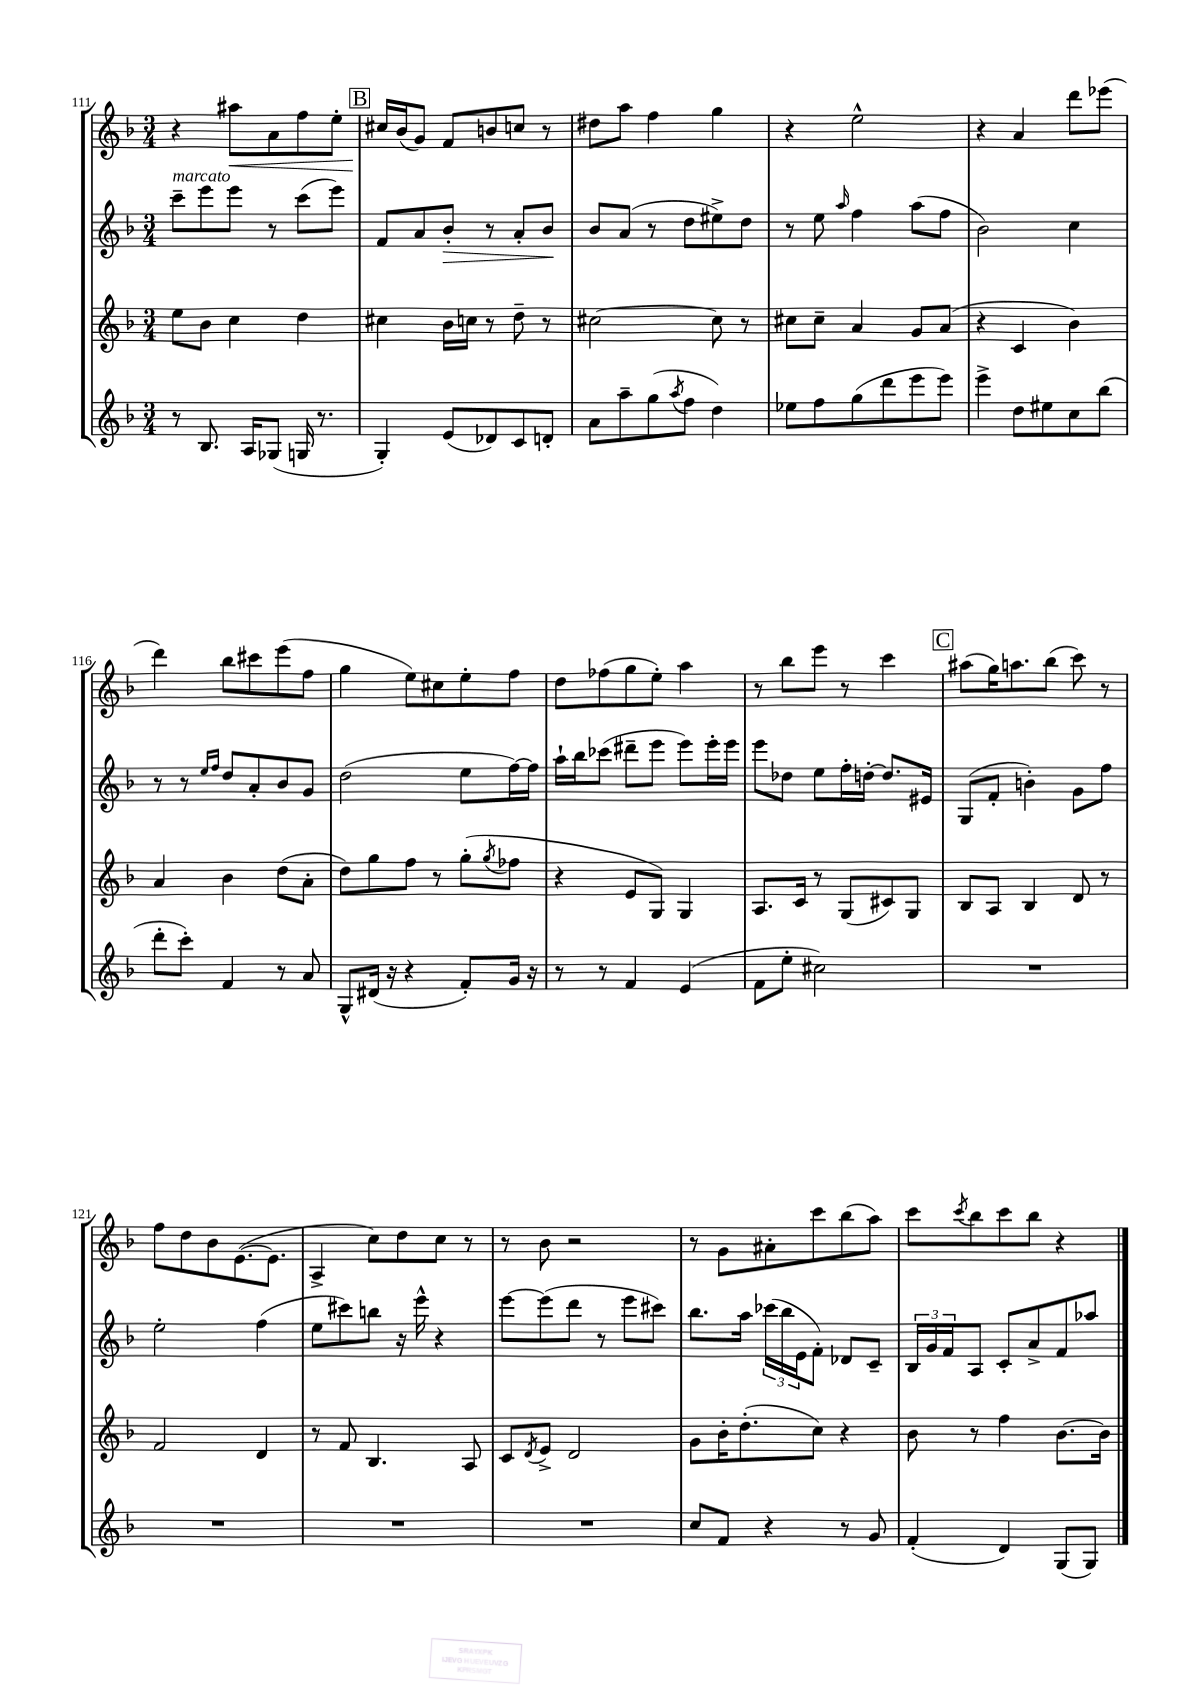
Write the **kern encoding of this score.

**kern	**kern	**kern	**kern
*staff4	*staff3	*staff2	*staff1
*clefG2	*clefG2	*clefG2	*clefG2
*k[b-]	*k[b-]	*k[b-]	*k[b-]
*M3/4	*M3/4	*M3/4	*M3/4
8r	8ee	8ccc~	4r
8.B-	8b-	8eee	.
.	4cc	8eee	8aa#
16A	.	.	.
(8G-	.	8r	8a
16G	4dd	(8ccc	8ff
8.r	.	.	.
.	.	8eee)	8ee'
=	=	=	=
4G')	4cc#	8f	16cc#
.	.	.	(16b-
.	.	8a	8g)
(8e	16b-	8b-'	8f
.	16cc	.	.
8d-)	8r	8r	8b
8c	8dd~	8a'	8cc
8d'	8r	8b-	8r
=	=	=	=
8a	[2cc#	8b-	8dd#
8aa~	.	(8a	8aa
(8gg	.	8r	4ff
8qaa	.	.	.
8ff	.	8dd	.
4dd)	8cc#]	8ee#^)	4gg
.	8r	8dd	.
=	=	=	=
8ee-	8cc#	8r	4r
8ff	8cc#~	8ee	.
.	.	16qqaa	.
(8gg	4a	4ff	2ee^^
8ddd	.	.	.
8eee	8g	(8aa	.
8eee)	(8a	8ff	.
=	=	=	=
4eee^	4r	2b-)	4r
8dd	4c	.	4a
8ee#	.	.	.
8cc	4b-)	4cc	8ddd
(8bb-	.	.	(8eee-
=	=	=	=
8ddd'	4a	8r	4ddd)
8ccc')	.	8r	.
.	.	16qqee	.
.	.	16qqff	.
4f	4b-	8dd	8bb-
.	.	8a'	8ccc#
8r	(8dd	8b-	(8eee
8a	8a'	8g	8ff
=	=	=	=
8G^^	8dd)	(2dd	4gg
(16d#	8gg	.	.
16r	.	.	.
4r	8ff	.	8ee)
.	8r	.	8cc#
8f')	(8gg'	8ee	8ee'
.	8qgg	.	.
16g	8ff-	[16ff)	8ff
16r	.	16ff]	.
=	=	=	=
8r	4r	16aa`	8dd
.	.	16bb-	.
8r	.	(8ccc-	(8ff-
4f	8e	8ddd#~	8gg
.	8G)	8eee	8ee')
(4e	4G	8eee)	4aa
.	.	16eee'	.
.	.	16eee	.
=	=	=	=
8f	8.A	8eee	8r
8ee'	.	8dd-	8bb-
.	16c	.	.
2cc#)	8r	8ee	8eee
.	(8G	16ff'	8r
.	.	[16dd'	.
.	8c#)	8.dd]	4ccc
.	8G	.	.
.	.	16e#	.
=	=	=	=
2.r	8B-	(8G	(8aa#
.	8A	8f'	16gg)
.	.	.	8.aa
.	4B-	4b')	.
.	.	.	(8bb-
.	8d	8g	8ccc)
.	8r	8ff	8r
=	=	=	=
2.r	2f	2ee'	8ff
.	.	.	8dd
.	.	.	8b-
.	.	.	([8.e
.	4d	(4ff	.
.	.	.	8.e]
=	=	=	=
2.r	8r	8ee	4A^
.	8f	8ccc#)	.
.	4.B-	8bb	8cc)
.	.	16r	8dd
.	.	16eee^^	.
.	.	4r	8cc
.	8A	.	8r
=	=	=	=
2.r	8c	[8eee	8r
.	8qd	.	.
.	8e^	(8eee]	8b-
.	2d	8ddd	2r
.	.	8r	.
.	.	8eee	.
.	.	8ccc#)	.
=	=	=	=
8cc	8g	8.bb-	8r
8f	16b-'	.	8g
.	(8.dd'	16aa	.
4r	.	(24ccc-	8a#'
.	.	24bb-	.
.	.	24e	.
.	8cc)	8f')	8ccc
8r	4r	8d-	(8bb-
8g	.	8c~	8aa)
=	=	=	=
(4f'	8b-	24B-	8ccc
.	.	24g	.
.	.	24f	.
.	.	.	8qccc
.	8r	8A	8bb-
4d)	4ff	8c'	8ccc
.	.	8a^	8bb-
(8G	[8.b-	8f	4r
8G)	.	8aa-	.
.	16b-]	.	.
==	==	==	==
*-	*-	*-	*-
